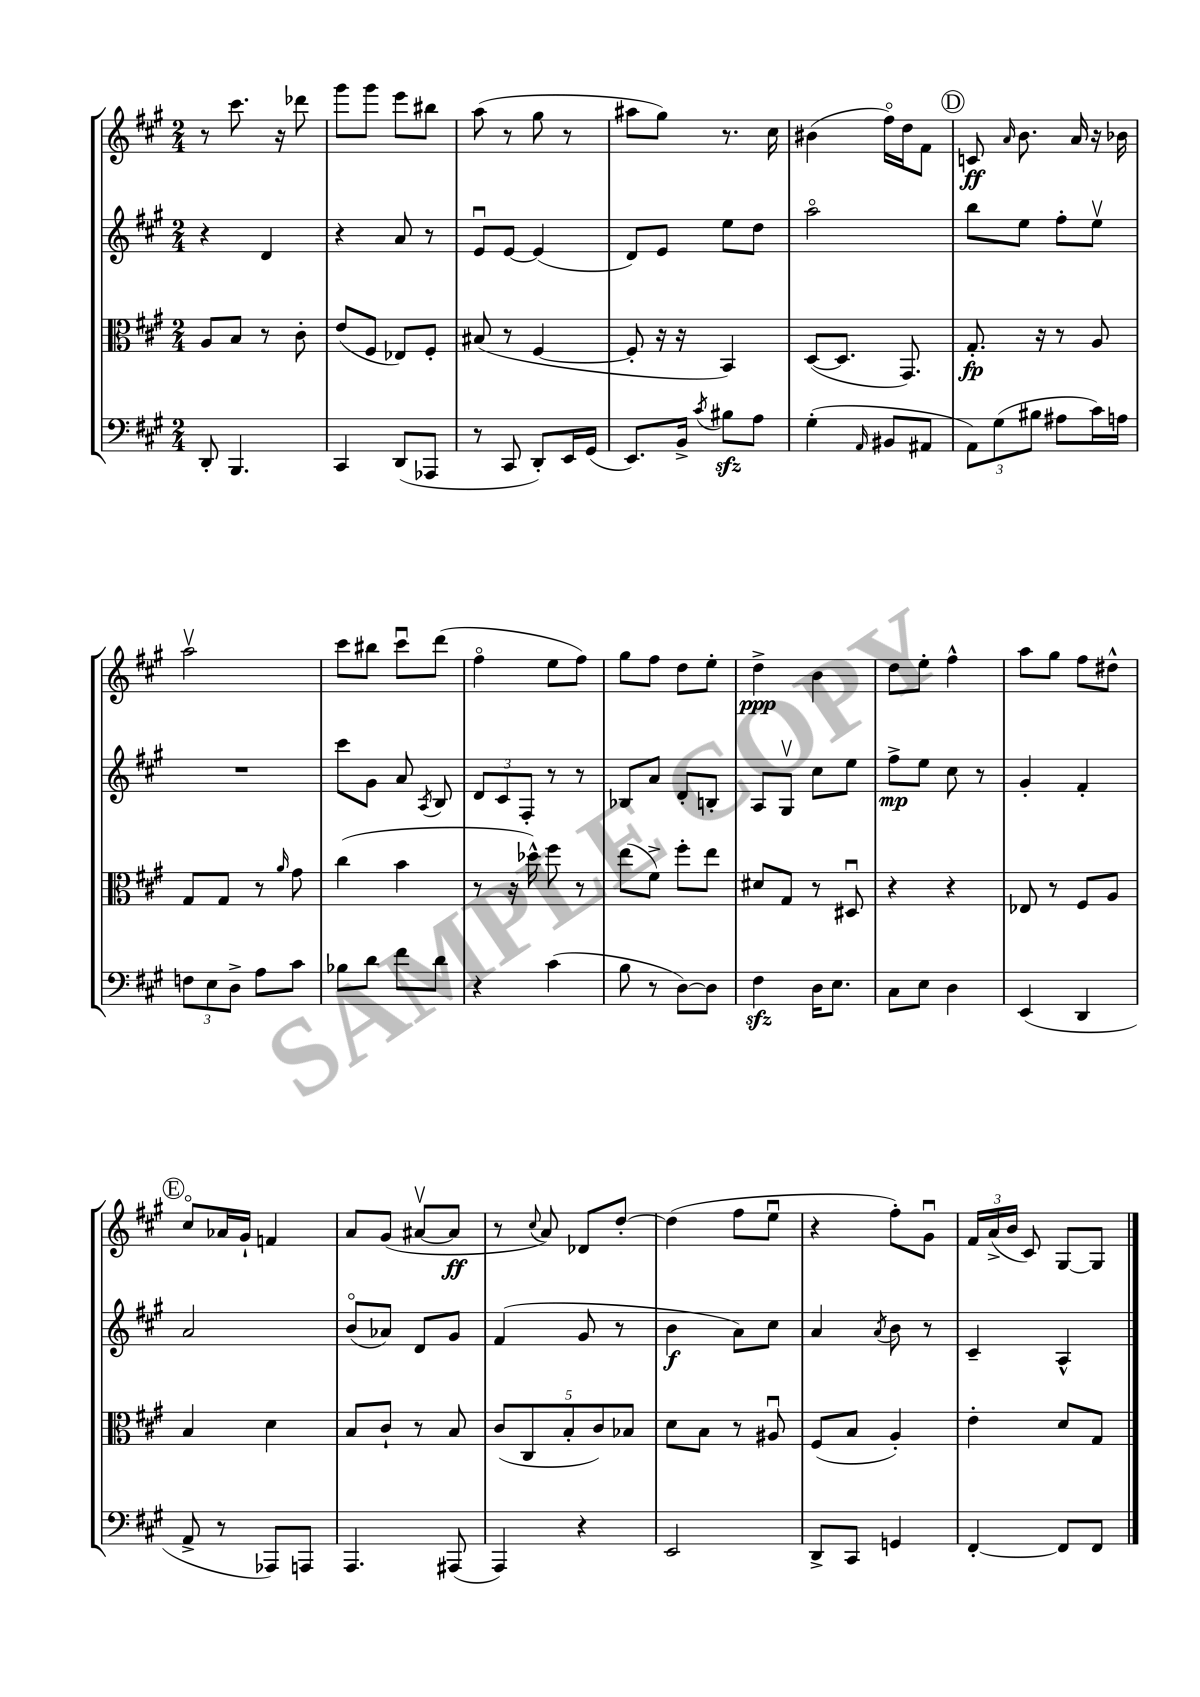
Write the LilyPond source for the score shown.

<<
\new StaffGroup <<
\new Staff = "s0" {
    \clef treble \key a \major \numericTimeSignature \time 2/4
    \autoBeamOff r8 cis'''8. r16 des'''8 |
    gis'''8[ gis'''8] e'''8[ bis''8] |
    a''8( r8 gis''8 r8 |
    ais''8[ gis''8]) r8. cis''16 |
    bis'4( fis''16[\flageolet) d''16 fis'8] |
    \mark \markup { \circle "D" } c'8\ff \grace { a'16 } b'8. a'16 r16 bes'16 |
    a''2\upbow |
    cis'''8[ bis''8] cis'''8[\downbow d'''8]( |
    fis''4\flageolet e''8[ fis''8]) |
    gis''8[ fis''8] d''8[ e''8]-. |
    d''4->\ppp b'4 |
    d''8[ e''8]-. fis''4-^ |
    a''8[ gis''8] fis''8[ dis''8]-^ |
    \mark \markup { \circle "E" } cis''8[\flageolet aes'16 gis'16]-! f'4 |
    a'8[ gis'8]( ais'8[~\upbow ais'8]\ff |
    r8 \appoggiatura { cis''8 } a'8) des'8[ d''8]~-. |
    d''4( fis''8[ e''8]\downbow |
    r4 fis''8[-.) gis'8]\downbow |
    \tuplet 3/2 { fis'16[ a'16->( b'16] } cis'8) gis8[~ gis8] \bar "|." |
}
\new Staff = "s1" {
    \clef treble \key a \major \numericTimeSignature \time 2/4
    \autoBeamOff r4 d'4 |
    r4 a'8 r8 |
    e'8[\downbow e'8]~ e'4( |
    d'8[) e'8] e''8[ d''8] |
    a''2\flageolet |
    \mark \markup { \circle "D" } b''8[ e''8] fis''8[-. e''8]\upbow |
    R2 |
    cis'''8[ gis'8] a'8 \acciaccatura { a8 } b8 |
    \tuplet 3/2 { d'8[ cis'8 fis8]-. } r8 r8 |
    bes8[ a'8] d'8[-. b8]-. |
    a8[ gis8]\upbow cis''8[ e''8] |
    fis''8[->\mp e''8] cis''8 r8 |
    gis'4-. fis'4-. |
    \mark \markup { \circle "E" } a'2 |
    b'8[\flageolet( aes'8]) d'8[ gis'8] |
    fis'4( gis'8 r8 |
    b'4\f a'8[) cis''8] |
    a'4 \acciaccatura { a'8 } b'8 r8 |
    cis'4-- a4-^ \bar "|." |
}
\new Staff = "s2" {
    \clef alto \key a \major \numericTimeSignature \time 2/4
    \autoBeamOff a8[ b8] r8 cis'8-. |
    e'8[( fis8] ees8[) fis8]-. |
    bis8( r8 fis4~ |
    fis8-. r16 r16 b,4) |
    d8[~( d8.] gis,8.) |
    \mark \markup { \circle "D" } gis8.-.\fp r16 r8 a8 |
    gis8[ gis8] r8 \grace { a'16 } gis'8 |
    cis''4( b'4 |
    r8 r16 des''16-^) fis''8 r8 |
    e''8[( fis'8]->) fis''8[-. e''8] |
    dis'8[ gis8] r8 dis8\downbow |
    r4 r4 |
    ees8 r8 fis8[ a8] |
    \mark \markup { \circle "E" } b4 d'4 |
    b8[ cis'8]-! r8 b8 |
    \tuplet 5/4 { cis'8[( cis8 b8-. cis'8) bes8] } |
    d'8[ b8] r8 ais8\downbow |
    fis8[( b8] a4-.) |
    e'4-. d'8[ gis8] \bar "|." |
}
\new Staff = "s3" {
    \clef bass \key a \major \numericTimeSignature \time 2/4
    \autoBeamOff d,8-. b,,4. |
    cis,4 d,8[( aes,,8] |
    r8 cis,8 d,8[-.) e,16 gis,16]( |
    e,8.[) b,16]-> \acciaccatura { cis'8 } bis8[\sfz a8] |
    gis4-.( \grace { a,16 } bis,8[ ais,8] |
    \mark \markup { \circle "D" } \tuplet 3/2 { a,8[) gis8( bis8] } ais8[ cis'16) a16] |
    \tuplet 3/2 { f8[ e8 d8]-> } a8[ cis'8] |
    bes8[ d'8] fis'8[ d'8] |
    r4 cis'4( |
    b8 r8 d8[~) d8] |
    fis4\sfz d16[ e8.] |
    cis8[ e8] d4 |
    e,4( d,4 |
    \mark \markup { \circle "E" } a,8-> r8 aes,,8[) a,,8] |
    a,,4. ais,,8( |
    a,,4) r4 |
    e,2 |
    d,8[-> cis,8] g,4 |
    fis,4~-. fis,8[ fis,8] \bar "|." |
}
>>
>>
\layout { \context { \Score \remove "Bar_number_engraver" } }
